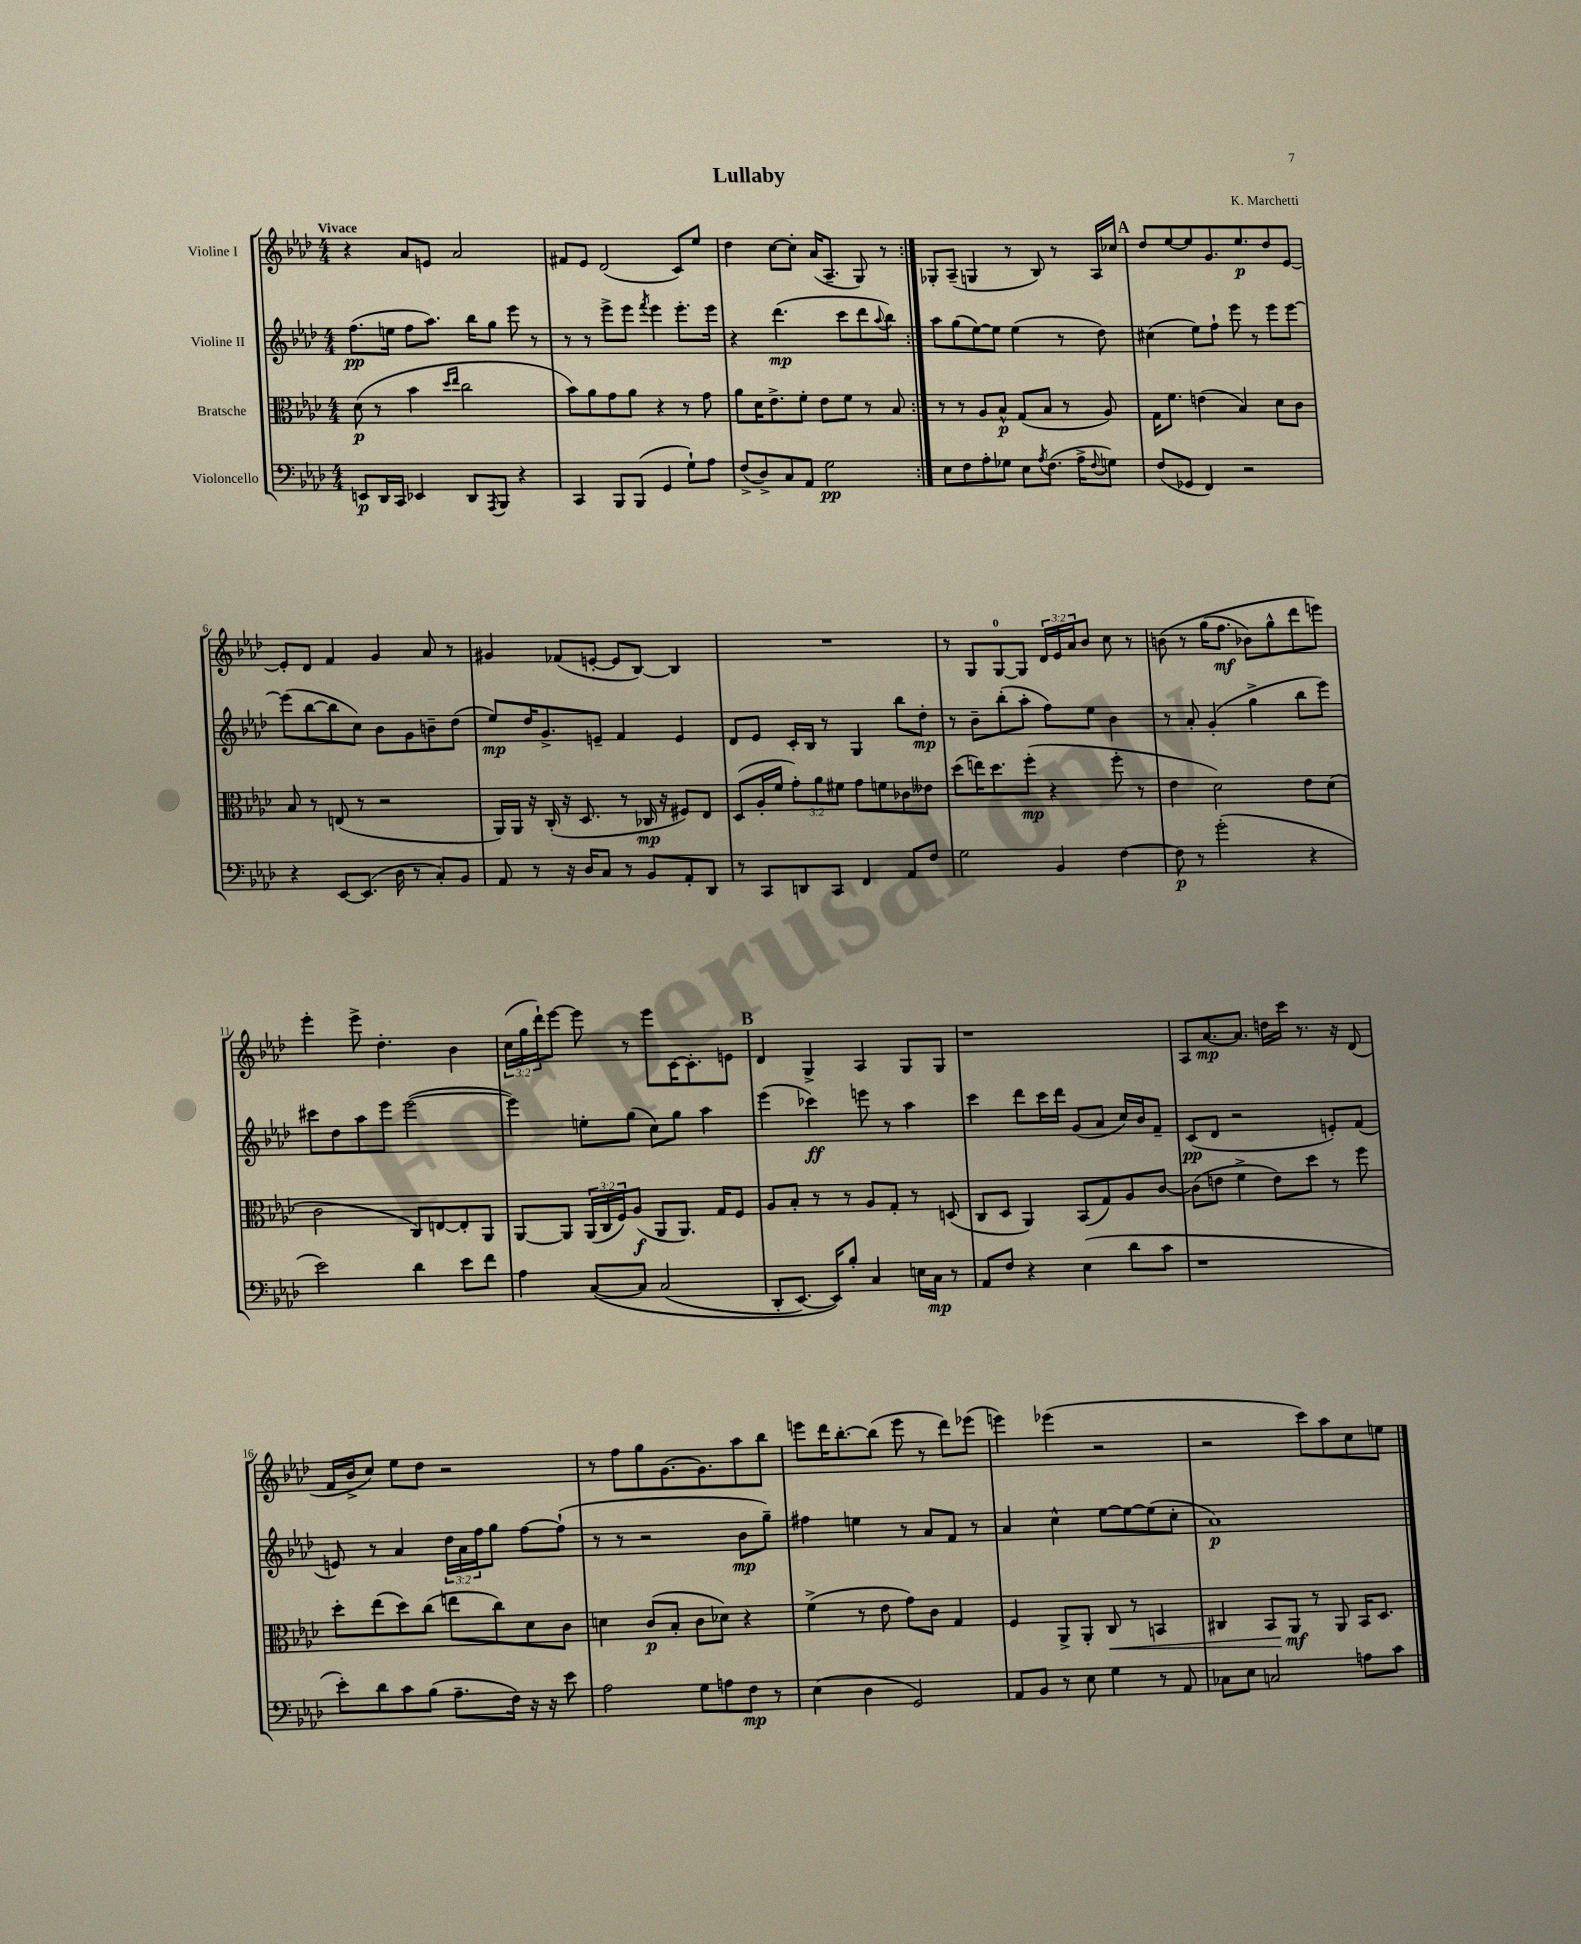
\header { title = "Lullaby" composer = "K. Marchetti" }
<<
\new StaffGroup <<
\new Staff = "s0" \with { instrumentName = "Violine I" } {
    \clef treble \key aes \major \numericTimeSignature \time 4/4 \override Staff.TupletNumber.text = #tuplet-number::calc-fraction-text \tempo "Vivace"
    \repeat volta 2 { r4 aes'8 e'8 aes'2 |
    fis'8 ees'8 des'2( c'8) ees''8 |
    des''4 c''8~ c''8-. aes'16( aes8.-- g8) r8 | }
    ges8-. aes8--( g4 r8 bes8) r8 aes16 ces''16 |
    \mark \markup { \bold "A" } des''8 ees''8~ ees''8 g'8. ees''8.\p des''8 ees'8~ |
    ees'8-. des'8 f'4 g'4 aes'8 r8 |
    gis'4 fes'8( e'8~-. e'8 bes8~) bes4 |
    R1 |
    r8 g8 g8-0~ g8 \tuplet 3/2 { des'16 ees'16 aes'16 } bes'8 c''8 r8 |
    b'8\( r8 g''16( f''8.\mf bes'8) g''8-^ des'''8 e'''8\) |
    ees'''4-. ees'''8-> des''4.-. bes'4 |
    \tuplet 3/2 { c''16( g''16 des'''16-!) } ees'''8~ ees'''8 r8 ees'''8 c'16~ c'8.-. e'8 |
    \mark \markup { \bold "B" } des'4 g4-> aes4 g8 g8 |
    r1 |
    aes8 aes'8.~\mp aes'8. d''16 c'''16 r8. r16 des'8( |
    f'16 bes'16-> c''8) ees''8 des''8 r2 |
    r8 f''8 g''8 g'8.~ g'8. aes''8 bes''8 |
    e'''8 des'''16 bes''8.~-. bes''8( e'''8 r8 des'''8) ees'''8( |
    e'''4) ees'''4( r2 |
    r2 c'''8) aes''8 c''8 e''8 \bar "|." |
}
\new Staff = "s1" \with { instrumentName = "Violine II" } {
    \clef treble \key aes \major \numericTimeSignature \time 4/4 \override Staff.TupletNumber.text = #tuplet-number::calc-fraction-text
    \repeat volta 2 { f''8.\pp( e''16 f''8 aes''8.) bes''16 g''8 ees'''8 r8 |
    r8 r8 ees'''8-> ees'''8 \acciaccatura { f'''8 } ees'''4 ees'''8.-. ees'''16 |
    r4 des'''4.\mp( c'''8 des'''8 \appoggiatura { aes''8 } bes''8) | }
    aes''8 g''8( ees''8~) ees''8 ees''4( r8 des''8) |
    \mark \markup { \bold "A" } cis''4( ees''8) f''8-! ees'''8 r8 ees'''8 ees'''8~ |
    ees'''8( bes''8~ bes''8 c''8) bes'8 g'8 b'8-- des''8( |
    ees''8\mp) des''16 g'8.-> e'8-- f'4 e'4 |
    des'8 ees'8 c'16-. bes16 r8 g4 bes''8 des''8-.\mp |
    r8 bes'8-- bes''8-.( aes''8-. f''8) ees''8 bes'4 |
    r8 aes'8-. g'4-.( g''4-> bes''8 ees'''8) |
    cis'''8 des''8 aes''8 ees'''8 ees'''2~( |
    ees'''4) e''8-. g''8( c''8) g''8 aes''4 |
    \mark \markup { \bold "B" } ees'''4( ces'''4\ff) e'''8 r8 aes''4 |
    c'''4 des'''8 c'''16 des'''16 g'8( aes'8 c''16) bes'16 f'8-- |
    c'8\pp( des'8 r2 e'8-.) f'8( |
    e'8) r8 aes'4 \tuplet 3/2 { des''16 aes'16 f''16 } g''8 f''8~ f''8-!( |
    r8 r8 r2 bes'8\mp g''8--) |
    fis''4 e''4 r8 aes'8 f'8 r8 |
    aes'4 c''4-^ ees''8~ ees''8~ ees''8( c''8-. |
    aes'1\p) \bar "|." |
}
\new Staff = "s2" \with { instrumentName = "Bratsche" } {
    \clef alto \key aes \major \numericTimeSignature \time 4/4 \override Staff.TupletNumber.text = #tuplet-number::calc-fraction-text
    \repeat volta 2 { des'8\p( r8 bes'4 \grace { des''16 ees''16 } c''2 |
    bes'8) aes'8 g'8 aes'8 r4 r8 g'8 |
    aes'8 des'16 ees'8.-> f'8-. ees'8 f'8 r8 bes8 | }
    r8 r8 aes8 bes8-^\p g8( bes8 r8 aes8) |
    \mark \markup { \bold "A" } g16 f'8. e'4( bes4) des'8 c'8 |
    bes8 r8 e8( r8 r2 |
    aes,16) aes,16 r16 c16-.( r16 des8. r8 ces16\mp r16 fis8) ees8 |
    des8( aes16-. f'16 \tuplet 3/2 { g'8-.) aes'8 fis'8 } g'8 f'8 ces'8 eeses'8 |
    des''8( e''16) des''8. f''8-.\mp( r4 f''8-. r8 |
    ees'4 des'2) ees'8 des'8( |
    c'2 c8) e8~ e8-. aes,8 |
    aes,8~ aes,8 \tuplet 3/2 { aes,16( c16 f16) } aes8\f( aes,8 aes,8.) g16 f8 |
    \mark \markup { \bold "B" } aes8 bes8-. r8 r8 aes8 g8-. r8 d8( |
    c8 des8 aes,4) bes,8( g8) aes8 c'8~ |
    c'8( e'8 f'4-> e'8) des''8 r8 f''8 |
    des''8-. ees''8( des''8) c''8( e''8 c''8) des'8 c'8 |
    d'4 c'8\p( bes8-. c'8 des'8) r4 |
    f'4->( r8 ees'8 g'8) c'8 g4 |
    f4 aes,8-> aes,8-. c8\< r8 b,4 |
    cis4 bes,8 aes,8\mf\! r8 aes,8 bes,16 des8. \bar "|." |
}
\new Staff = "s3" \with { instrumentName = "Violoncello" } {
    \clef bass \key aes \major \numericTimeSignature \time 4/4
    \repeat volta 2 { e,8\p des,16 c,16 ees,4 des,8 \acciaccatura { aes,,8 } bes,,8 r4 |
    c,4 bes,,8 bes,,8( g,4 g8-!) aes8 |
    f8->( des8->) c8 aes,8 g2\pp | }
    ees8 f8 aes8-. ges8 ees8 \acciaccatura { aes8 } f8.( aes16-> \appoggiatura { f8 } g8) |
    \mark \markup { \bold "A" } f8( ges,8 f,4) r2 |
    r4 ees,8~ ees,8.( des16 r8 c8-.) bes,8 |
    aes,8 r8 r16 des16 c8 r8 bes,8 aes,8-. des,8 |
    r8 c,8 d,8 c,8 f,4 aes,8 f8 |
    g2 bes,4 f4~ |
    f8\p r8 g'2-.( r4 |
    ees'2) des'4 ees'8 f'8 |
    aes4 c8~\( c8 c2( |
    \mark \markup { \bold "B" } des,8-. ees,8.~) ees,16\) bes8-. c4 e16 c16\mp r8 |
    aes,8 f8 r4 ees4( des'8 c'8 |
    r1 |
    ees'8-.) des'8 c'8 bes8( aes8.-- f16) r16 r16 ees'8 |
    aes2 g8 a8 f8\mp r8 |
    ees4( des4 g,2) |
    aes,8 bes,8 r8 ees8 g4 r8 aes,8 |
    ces8 ees8 c2 a8 c'8 \bar "|." |
}
>>
>>
